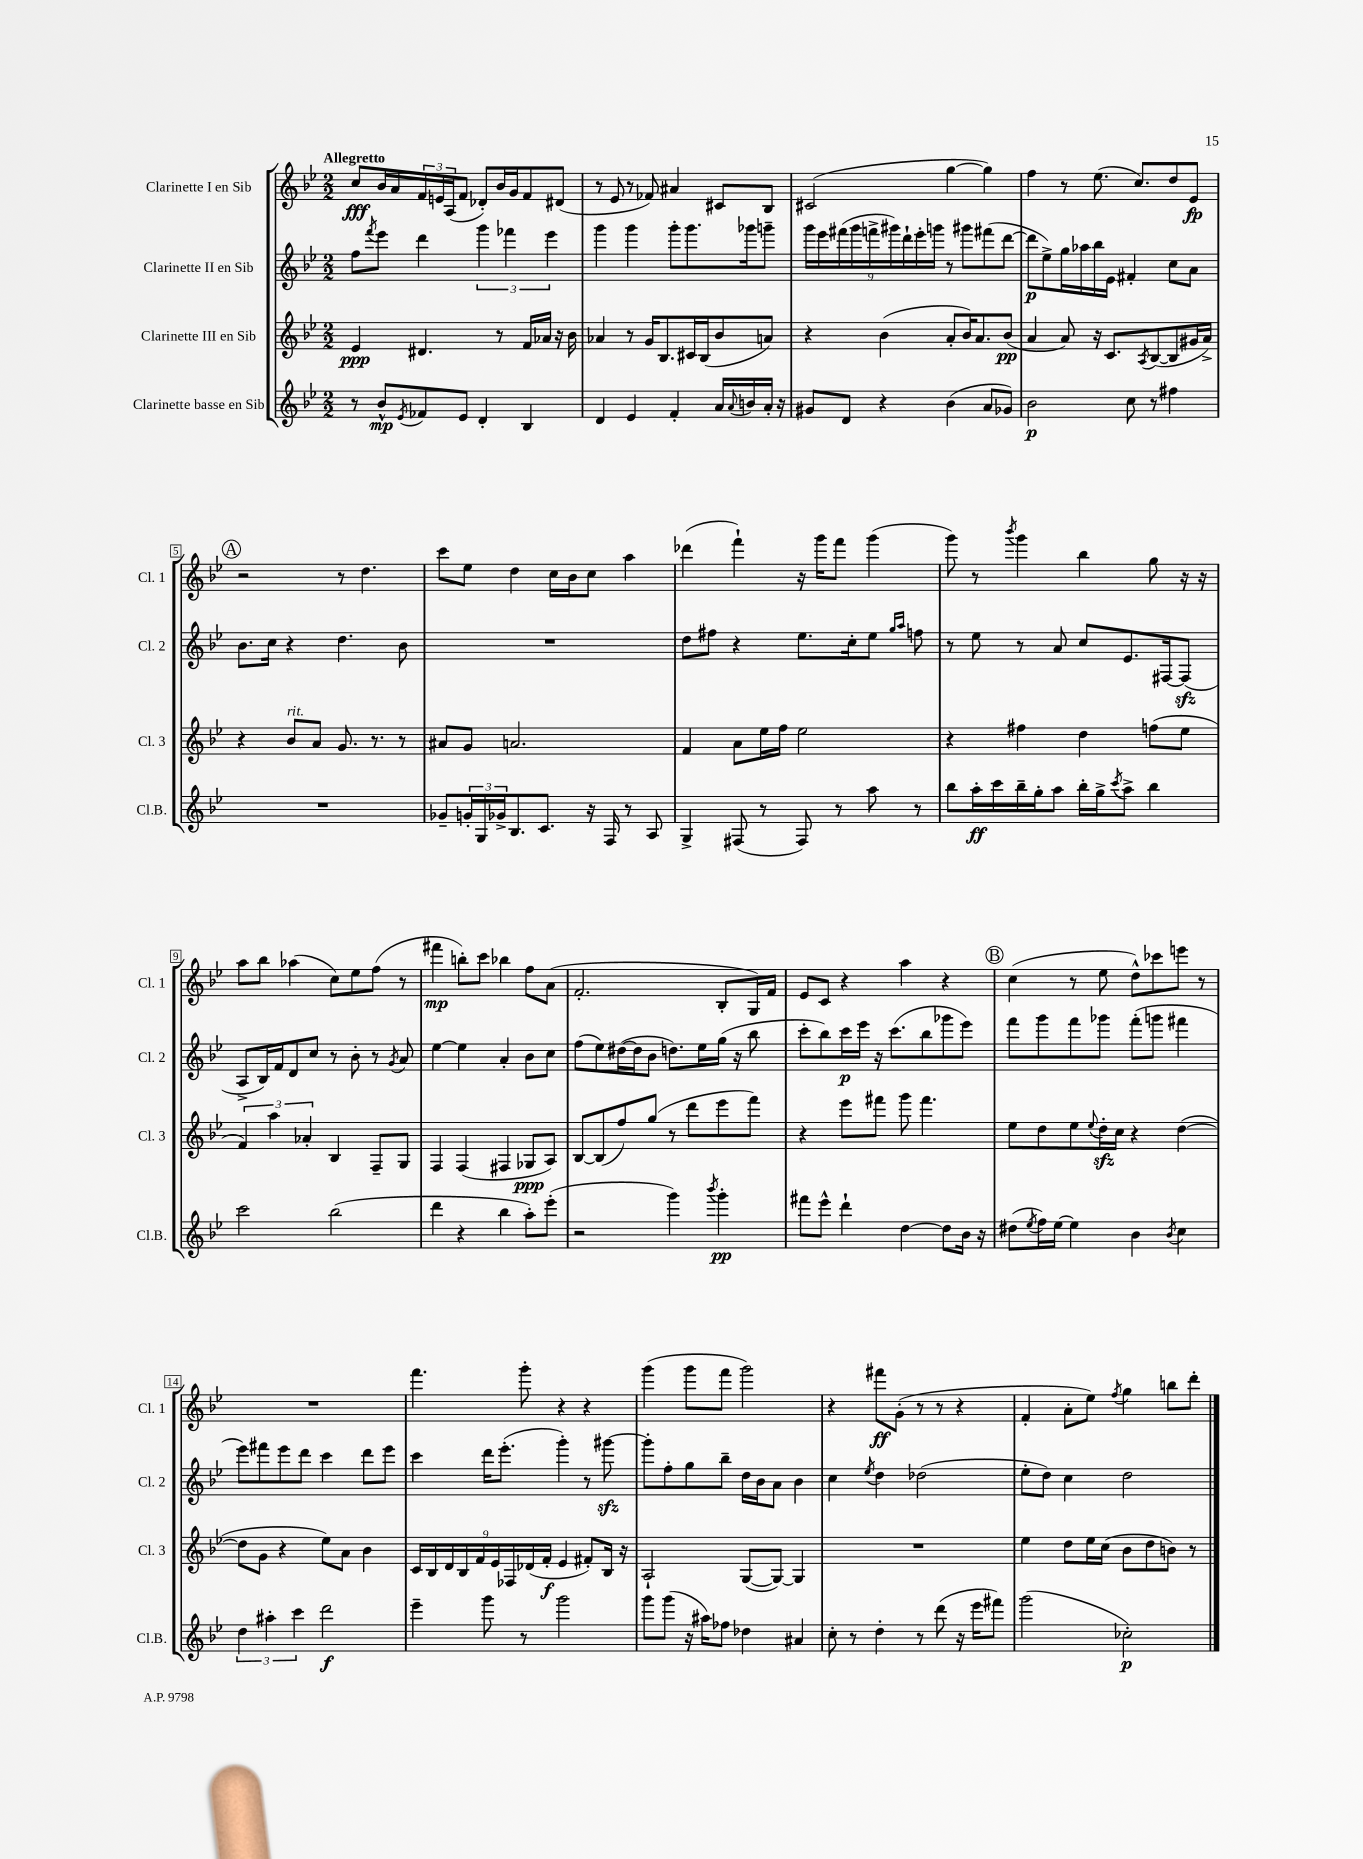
<<
\new StaffGroup <<
\new Staff = "s0" \with { instrumentName = "Clarinette I en Sib" shortInstrumentName = "Cl. 1" } {
    \clef treble \key bes \major \numericTimeSignature \time 2/2 \tempo "Allegretto"
    c''8\fff bes'16 a'16 \tuplet 3/2 { f'16 e'16 a16( } f'8 des'8-.) bes'16 g'16 f'8 dis'8( |
    r8 ees'8 r8 fes'8) ais'4 cis'8 bes8 |
    cis'2( g''4~ g''4) |
    f''4 r8 ees''8.( c''8.) d''8 ees'8\fp |
    \mark \markup { \circle "A" } r2 r8 d''4. |
    c'''8 ees''8 d''4 c''16 bes'16 c''8 a''4 |
    des'''4( f'''4-!) r16 g'''16 f'''8 g'''4( |
    g'''8) r8 \acciaccatura { bes'''8 } g'''4 bes''4 g''8 r16 r16 |
    a''8 bes''8 aes''4( c''8) ees''8 f''8( r8 |
    fis'''4\mp b''8-.) c'''8 bes''4 f''8 a'8( |
    f'2.-. bes8-. g16) f'16 |
    ees'8 c'8 r4 a''4 r4 |
    \mark \markup { \circle "B" } c''4( r8 ees''8 d''8-^) ces'''8 e'''8 r8 |
    R1 |
    f'''4. g'''8-. r4 r4 |
    g'''4( g'''8 f'''8 g'''2) |
    r4 fis'''8\ff g'8-.( r8 r8 r4 |
    f'4-. a'8-. ees''8) \acciaccatura { f''8 } g''4 b''8 d'''8-. \bar "|." |
}
\new Staff = "s1" \with { instrumentName = "Clarinette II en Sib" shortInstrumentName = "Cl. 2" } {
    \clef treble \key bes \major \numericTimeSignature \time 2/2
    f''8 \acciaccatura { f'''8 } ees'''8 d'''4 \tuplet 3/2 { g'''4 fes'''4 ees'''4 } |
    g'''4 g'''4 g'''8-. g'''8. ges'''16 g'''8-- |
    \tuplet 9/8 { g'''16 ees'''16 fis'''16( g'''16 f'''16-> gis'''16) d'''16-! ees'''16-. g'''16 } r8 gis'''8 fis'''8( d'''8~ |
    d'''8\p ees''8->) g''16 aes''16 bes''16 ees'16 fis'4-. c''8 a'8 |
    \mark \markup { \circle "A" } bes'8. c''16 r4 d''4. bes'8 |
    R1 |
    d''8 fis''8 r4 ees''8. c''16-. ees''8 \grace { g''16 a''16 } f''8 |
    r8 ees''8 r8 a'8 c''8 ees'8. fis16~ fis8\sfz( |
    a8-> bes16) f'16 d'8 c''8 r8 bes'8-. r8 \acciaccatura { g'8 } a'8 |
    ees''4~ ees''4 a'4-. bes'8 c''8 |
    f''8( ees''8) dis''16~( dis''16 bes'8 d''8.) ees''16 g''16( r16 bes''8 |
    c'''8-. bes''8) c'''16\p ees'''16 r16 c'''8.( bes''8 ges'''8 ees'''8) |
    \mark \markup { \circle "B" } f'''8 g'''8 f'''8 ges'''8 f'''8-.( g'''8 fis'''4 |
    ees'''8) fis'''8 ees'''8 d'''8 c'''4 d'''8 ees'''8 |
    c'''4 d'''16 ees'''8.-.( g'''4-.) r8 gis'''8~\sfz |
    gis'''8-. f''8-. g''8 bes''8-- d''16 bes'16 a'8 bes'4 |
    c''4 \acciaccatura { ees''8 } d''4 des''2( |
    ees''8-. d''8) c''4 d''2 \bar "|." |
}
\new Staff = "s2" \with { instrumentName = "Clarinette III en Sib" shortInstrumentName = "Cl. 3" } {
    \clef treble \key bes \major \numericTimeSignature \time 2/2
    ees'4\ppp dis'4. r8 f'16 aes'16 r16 bes'16 |
    aes'4 r8 g'16 bes8. cis'16 bes16( bes'8 a'8) |
    r4 bes'4( a'8-. bes'16) a'8. bes'8\pp( |
    a'4 a'8) r16 c'8. \acciaccatura { a8 } bes8~( bes8 gis'16 a'16->) |
    \mark \markup { \circle "A" } r4 bes'8^\markup { \italic "rit." } a'8 g'8. r8. r8 |
    ais'8 g'8 a'2. |
    f'4 a'8 ees''16 f''16 ees''2 |
    r4 fis''4 d''4 f''8( ees''8 |
    \tuplet 3/2 { f'4) a''4 aes'4-. } bes4 f8-- g8 |
    f4 f4( fis4 ges8\ppp a8) |
    bes8~ bes8( f''8) g''8( r8 d'''8 ees'''8 f'''8) |
    r4 ees'''8 fis'''8 g'''8 fis'''4. |
    \mark \markup { \circle "B" } ees''8 d''8 ees''8 \appoggiatura { ees''8 } d''16-.\sfz c''16 r4 d''4~( |
    d''8 g'8 r4 ees''8) a'8 bes'4 |
    \tuplet 9/8 { c'16 bes16 d'16 bes16 f'16 ees'16 fes16 des'16( f'16-.\f } ees'4 fis'8-.) bes16 r16 |
    a2-! g8~( g8~) g4 |
    R1 |
    ees''4 d''8 ees''16 c''16( bes'8 d''8 b'8) r8 \bar "|." |
}
\new Staff = "s3" \with { instrumentName = "Clarinette basse en Sib" shortInstrumentName = "Cl.B." } {
    \clef treble \key bes \major \numericTimeSignature \time 2/2
    r8 bes'8-^\mp \acciaccatura { ees'8 } fes'8 ees'8 d'4-. bes4 |
    d'4 ees'4 f'4-. a'16 \appoggiatura { a'8 } b'16 a'16-. r16 |
    gis'8 d'8 r4 bes'4( a'8 ges'8) |
    bes'2\p c''8 r8 fis''4 |
    \mark \markup { \circle "A" } R1 |
    ges'8-- \tuplet 3/2 { g'16-. g16 ges'16-> } bes8. c'8. r16 f16 r8 a8 |
    g4-> fis8( r8 fis8) r8 a''8 r8 |
    bes''8 a''16-.\ff c'''16 bes''16-- g''16-. a''8 bes''16-. g''16-> \acciaccatura { c'''8 } a''8-> bes''4 |
    c'''2 bes''2( |
    d'''4 r4 bes''4 a''8-.) ees'''8-.( |
    r2 g'''4) \acciaccatura { bes'''8 } g'''4-.\pp |
    fis'''8 ees'''8-^ d'''4-! d''4~ d''8 bes'16 r16 |
    \mark \markup { \circle "B" } dis''8( \acciaccatura { ees''8 } f''16) ees''16~ ees''4 bes'4 \acciaccatura { bes'8 } c''4 |
    \tuplet 3/2 { d''4 ais''4-. c'''4 } d'''2\f |
    ees'''4-- g'''8 r8 g'''2 |
    g'''8 g'''8( r16 ais''16) fes''8 des''4 ais'4 |
    c''8-. r8 d''4-. r8 d'''8( r16 ees'''16 fis'''8) |
    g'''2( ces''2-.\p) \bar "|." |
}
>>
>>
\layout { \context { \Score \override BarNumber.stencil = #(make-stencil-boxer 0.1 0.3 ly:text-interface::print) } }
